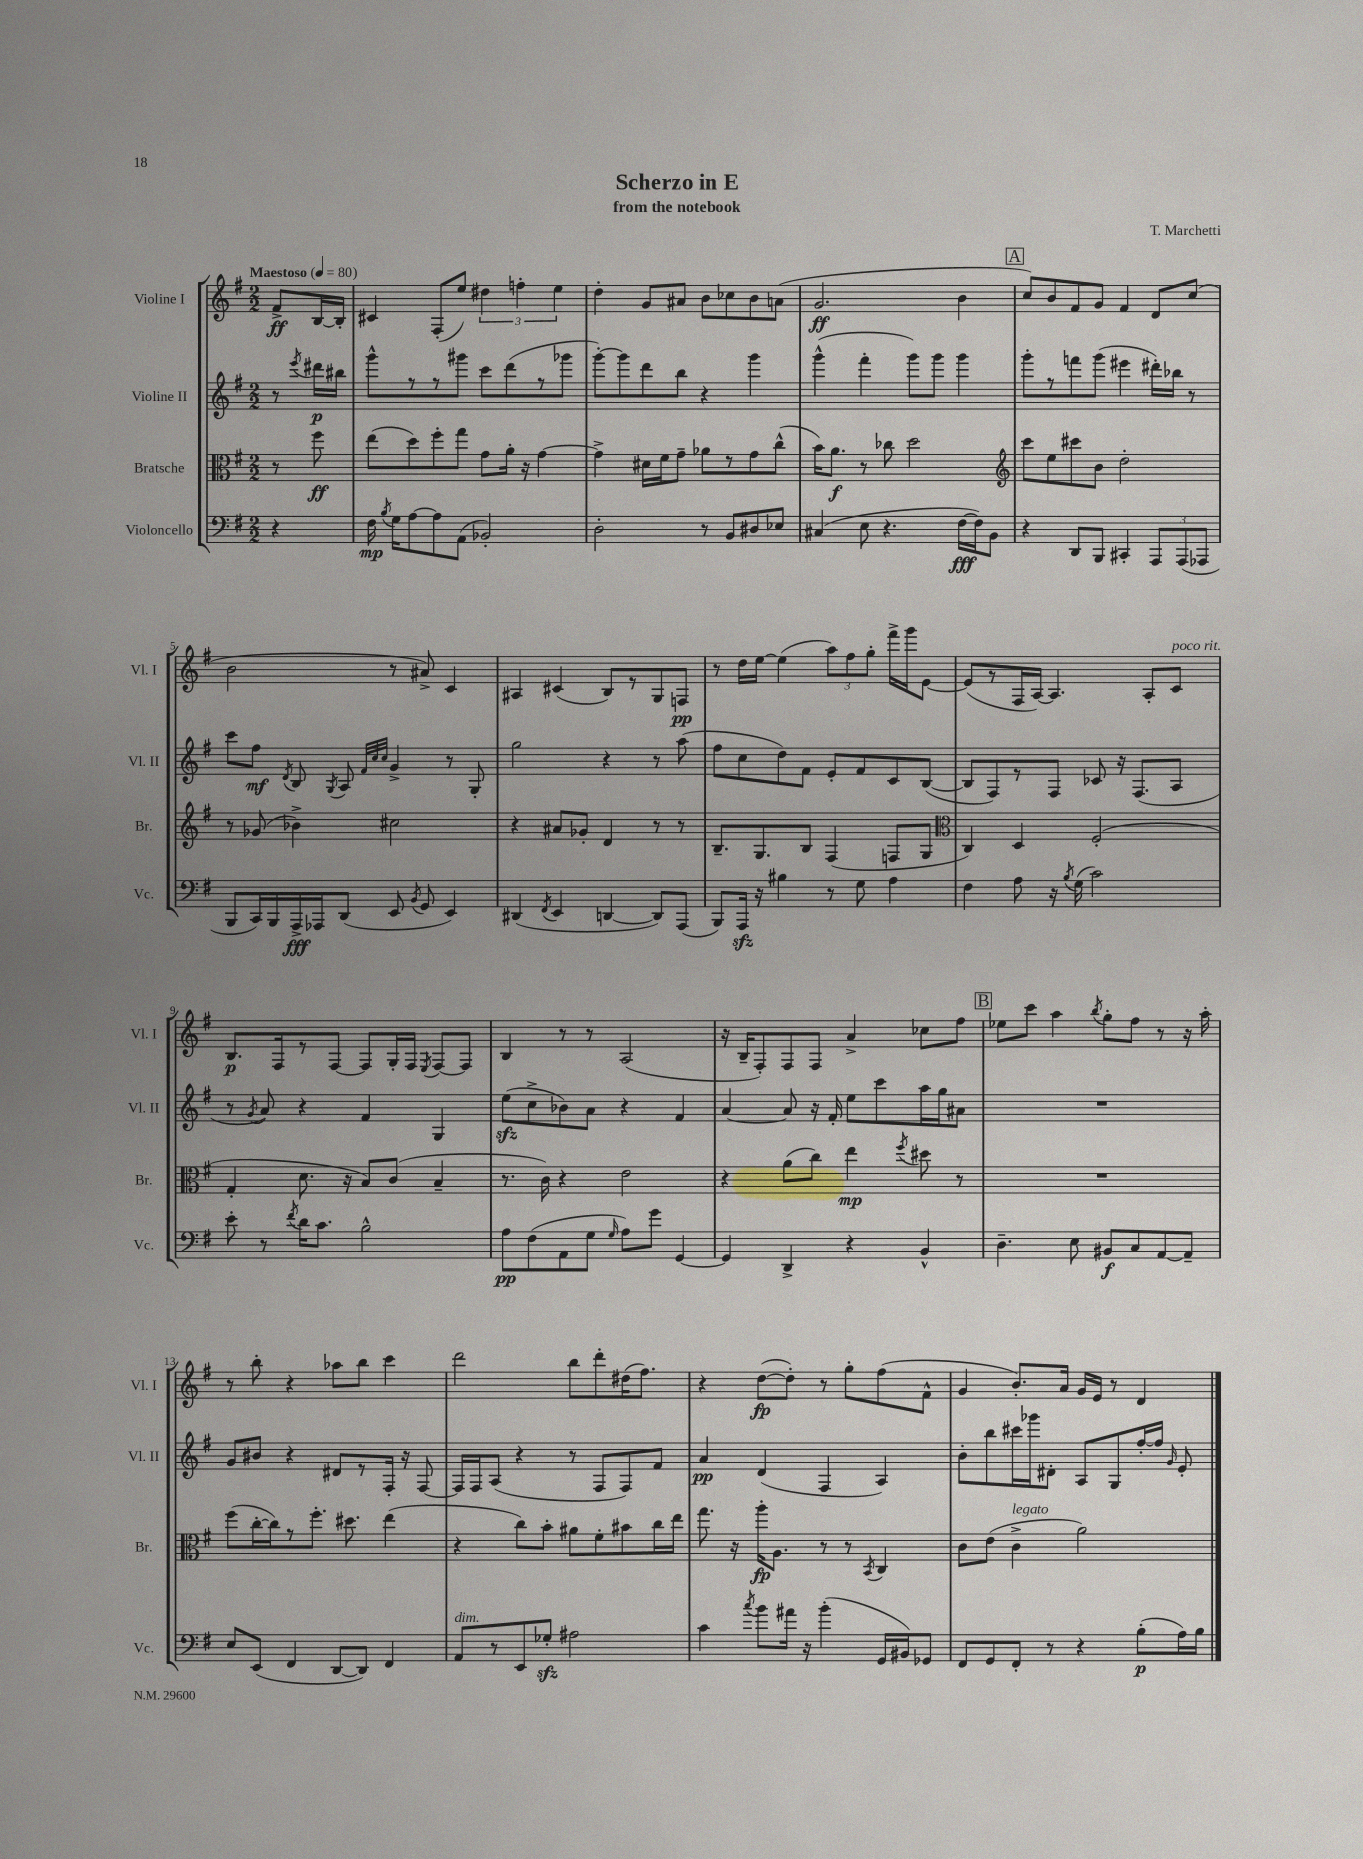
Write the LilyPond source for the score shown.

\header { title = "Scherzo in E" composer = "T. Marchetti" subtitle = "from the notebook" }
<<
\new StaffGroup <<
\new Staff = "s0" \with { instrumentName = "Violine I" shortInstrumentName = "Vl. I" } {
    \clef treble \key g \major \numericTimeSignature \time 2/2 \partial 4 \tempo "Maestoso" 4 = 80
    \autoBeamOff fis'8[->\ff b16~ b16]-. |
    cis'4 fis8[-.( e''8]) \tuplet 3/2 { dis''4 f''4-. e''4 } |
    d''4-. g'8[ ais'8] b'8[ ces''8 b'8 a'8]( |
    g'2.\ff b'4 |
    \mark \markup { \box "A" } c''8[) b'8 fis'8 g'8] fis'4 d'8[ c''8]( |
    b'2 r8 ais'8->) c'4 |
    ais4 cis'4( b8[) r8 g8 f8]\pp |
    r8 d''16[ e''16]~ e''4( \tuplet 3/2 { a''8[) fis''8 g''8]-. } fis'''16[-> g'''16 e'8]~ |
    e'8[( r8 fis16 a16]~) a4. a8[-. c'8]^\markup { \italic "poco rit." } |
    b8.[\p fis16 r8 fis8]~ fis8[ g16-. fis16] \acciaccatura { e8 } fis8[~ fis8] |
    b4 r8 r8 a2( |
    r16 b16[-- fis8-.) fis8 fis8] a'4-> ces''8[ fis''8] |
    \mark \markup { \box "B" } ees''8[ c'''8] a''4 \acciaccatura { b''8 } g''8[-. fis''8] r8 r16 a''16-. |
    r8 b''8-. r4 aes''8[ b''8] c'''4 |
    d'''2 b''8[ d'''8-. dis''16( fis''8.]) |
    r4 d''8[~\fp( d''8]-.) r8 g''8[-. fis''8( fis'8]-^ |
    g'4 b'8.[-.) a'16] g'16[ e'16] r8 d'4 \bar "|." |
}
\new Staff = "s1" \with { instrumentName = "Violine II" shortInstrumentName = "Vl. II" } {
    \clef treble \key g \major \numericTimeSignature \time 2/2 \partial 4
    \autoBeamOff r8 \acciaccatura { e'''8 } dis'''16[\p bis''16] |
    g'''8[-^ r8 r8 gis'''8] c'''8[ d'''8( r8 ges'''8] |
    g'''8[~-.) g'''8 d'''8 b''8] r4 g'''4 |
    g'''4-^( fis'''4-. g'''8[) g'''8] g'''4 |
    \mark \markup { \box "A" } g'''8[-. r8 f'''8 g'''8]( eis'''4 dis'''16[-.) bes''16] r8 |
    c'''8[ fis''8]\mf \acciaccatura { d'8 } b8 \acciaccatura { g8 } a8 \grace { fis'32[ c''32 c''32] } g'4-> r8 g8-. |
    g''2 r4 r8 a''8( |
    fis''8[ c''8 d''8) fis'8] e'8[-. fis'8 c'8 b8]~( |
    b8[ fis8) r8 fis8] ces'8 r16 fis8.[( a8] |
    r8 \acciaccatura { g'8 } a'8) r4 fis'4 g4 |
    e''8[\sfz( c''8-> bes'8) a'8] r4 fis'4 |
    a'4~ a'8 r16 fis'16-. e''8[ c'''8 a''16 g''16 ais'8] |
    \mark \markup { \box "B" } R1 |
    g'8[ bis'8] r4 dis'8[ r8 fis16]-. r16 fis8~ |
    fis16[ fis16 a8]( r4 r8 fis8[ fis8) fis'8] |
    a'4\pp d'4( fis4 a4) |
    b'8[-. b''8 cis'''16 ges'''16 dis'8]-. a8[ g8 fis''16~-. fis''16] \grace { g'16 } e'8-. \bar "|." |
}
\new Staff = "s2" \with { instrumentName = "Bratsche" shortInstrumentName = "Br." } {
    \clef alto \key g \major \numericTimeSignature \time 2/2 \partial 4
    \autoBeamOff r8 fis''8\ff |
    e''8[( d''8) fis''8-. g''8] g'8[ a'16]-. r16 g'4~ |
    g'4-> dis'16[ fis'16 g'8]-- aes'8[ r8 g'8 c''8]-^( |
    b'16[) a'8.]\f r8 ces''8 d''2 |
    \mark \markup { \box "A" } \clef treble c'''8[ e''8 cis'''8 b'8] d''2-. |
    r8 ges'8( bes'4->) cis''2 |
    r4 ais'8[ ges'8]-. d'4 r8 r8 |
    b8.[-- g8. b8] fis4( f8[ g8] |
    \clef alto c4) d4 fis2-.( |
    g4-. d'8. r16 b8[) c'8]( b4-- |
    r8. c'16) r4 e'2 |
    r4 a'8[( c''8]) e''4\mp \acciaccatura { fis''8 } dis''8 r8 |
    \mark \markup { \box "B" } R1 |
    fis''8[( c''16~-. c''16) r8 fis''8.]-. dis''8. e''4( |
    r4 c''8[) b'8]-. ais'8[ fis'8-. bis'8 c''16 e''16] |
    g''8. r16 a''16[-.\fp a8.] r8 r8 \acciaccatura { b,8 } c4 |
    c'8[ e'8]( c'4->^\markup { \italic "legato" } a'2) \bar "|." |
}
\new Staff = "s3" \with { instrumentName = "Violoncello" shortInstrumentName = "Vc." } {
    \clef bass \key g \major \numericTimeSignature \time 2/2 \partial 4
    \autoBeamOff r4 |
    fis16\mp \acciaccatura { b8 } g16[ a8~ a8 a,8]( bes,2-.) |
    d2-. r8 b,8[ dis8 ees8] |
    cis4( e8 r4. fis16[~\fff fis16) b,8] |
    \mark \markup { \box "A" } r4 d,8[ b,,8] cis,4-. \tuplet 3/2 { a,,8[ a,,8( aes,,8] } |
    b,,8[ c,16) b,,16 a,,16->\fff aes,,16 d,8]( e,8 \acciaccatura { b,8 } g,8 e,4) |
    dis,4( \acciaccatura { fis,8 } e,4 d,4~ d,8[) a,,8]( |
    b,,8[) a,,16]\sfz r16 bis4 r8 g8 a4 |
    fis4 a8 r16 \acciaccatura { b8 } g16( c'2) |
    e'8-. r8 \acciaccatura { fis'8 } d'16[ c'8.] b2-^ |
    a8[\pp fis8( a,8 g8] \grace { g16 } a8[) g'8] g,4~ |
    g,4 d,4-> r4 b,4-^ |
    \mark \markup { \box "B" } d4.-- e8 bis,8[\f c8 a,8~ a,8]-- |
    e8[ e,8]( fis,4 d,8[~ d,8]) fis,4 |
    a,8[^\markup { \italic "dim." } r8 e,8 ges8]-.\sfz ais2 |
    c'4 \acciaccatura { c''8 } b'8[ ais'16] r16 b'4-.( g,16[ bis,16) ges,8] |
    fis,8[ g,8 fis,8]-. r8 r4 b8[-.\p( a16) b16] \bar "|." |
}
>>
>>
